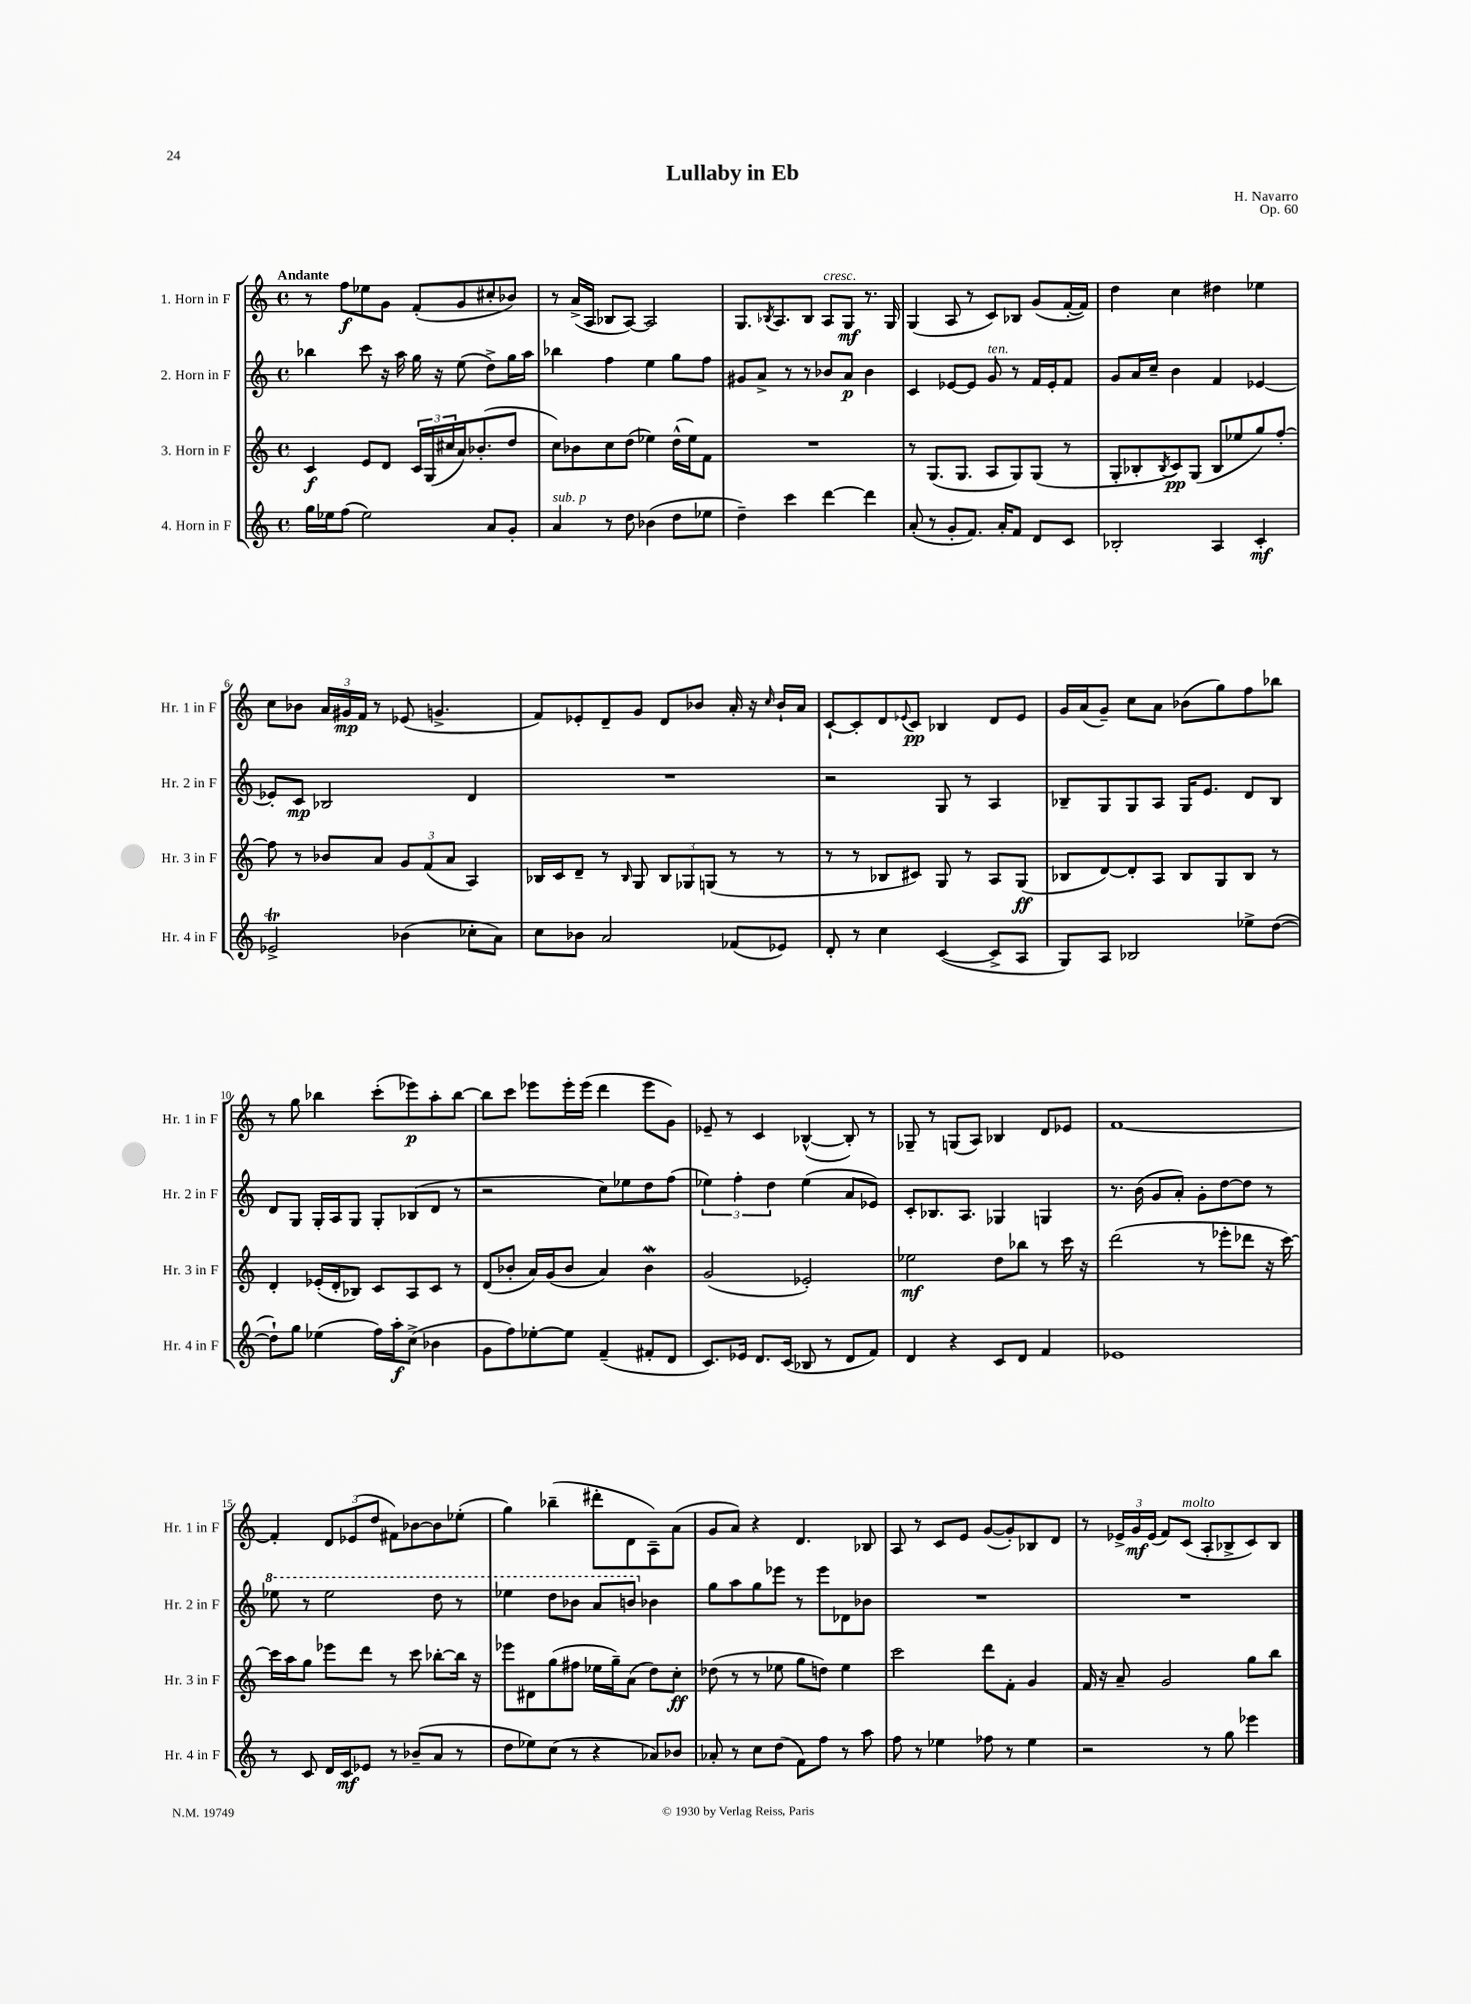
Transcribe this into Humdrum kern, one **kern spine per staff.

**kern	**kern	**kern	**kern
*staff4	*staff3	*staff2	*staff1
*clefG2	*clefG2	*clefG2	*clefG2
*k[]	*k[]	*k[]	*k[]
*M4/4	*M4/4	*M4/4	*M4/4
*met(c)	*met(c)	*met(c)	*met(c)
16gg	4c	4bb-	8r
16ee-	.	.	.
(8ff	.	.	8ff
2ee-)	8e	8ccc	8ee-
.	8d	16r	8g
.	.	16aa	.
.	24c	16gg	(8f'
.	(24G	.	.
.	.	16r	.
.	24cc#	.	.
.	16a)	(8ee	8g
.	(8.b-'	.	.
8a	.	8dd^)	8cc#'
8g'	8dd	16gg	8b-)
.	.	16aa	.
=	=	=	=
4a	8cc)	4bb-	8r
.	8b-	.	(16a^
.	.	.	16A
8r	8cc	4ff	8B-
8dd	(8dd	.	[8A)
(4b-	4ee-)	4ee	2A]
8dd	(16dd^^	8gg	.
.	16ee-)	.	.
8ee-	8f	8ff	.
=	=	=	=
4dd~)	1r	8g#	8.G
.	.	8a^	.
.	.	.	8qB-
.	.	.	8.A
4ccc	.	8r	.
.	.	8r	8B-
[4ddd	.	8b-	8A
.	.	8a	8G
4ddd]	.	4b-	8.r
.	.	.	16G
=	=	=	=
(8a'	8r	4c	(4G
8r	(8.G	.	.
8g'	.	[8e-	8A
.	8.G	.	.
8.f)	.	8e-]	8r
.	8A	8g	8c)
16a'	.	.	.
8f	8G)	8r	8B-
8d	(8G	16f	(8g
.	.	16e-'	.
8c	8r	8f	[16f'
.	.	.	16f])
=	=	=	=
2B-'	8G'	8g	4dd
.	8B-'	16a	.
.	.	16cc~	.
.	8qB-	.	.
.	8c)	4b	4cc
.	(8G	.	.
4A	8B-	4f	4dd#
.	8ee-	.	.
4c'	8gg)	[4e-	4ee-
.	[8ff'	.	.
=	=	=	=
2e-^	8ff]	8e-']	8cc
.	8r	8c	8b-
.	8b-	2B-	24a
.	.	.	24g#
.	.	.	24f
.	8a	.	8r
(4b-	12g	.	(8e-
.	(12f	.	.
.	.	.	4.g^
.	12a	.	.
8cc-'	4A)	4d	.
8a)	.	.	.
=	=	=	=
8cc	16B-	1r	8f)
.	16c	.	.
8b-	8d~	.	8e-'
2a	8r	.	8d~
.	16qqB-	.	.
.	8G	.	8g
.	12B-	.	8d
.	12G-	.	.
.	.	.	8b-
.	(12G	.	.
(8f-	8r	.	16a'
.	.	.	16r
.	.	.	16qqcc
8e-)	8r	.	16b-`
.	.	.	16a
=	=	=	=
8d'	8r	2r	[8c`
8r	8r	.	8c']
4cc	8B-	.	8d
.	.	.	8qqe-
.	8c#)	.	8c
([4c	8G	8G	4B-
.	8r	8r	.
8c^]	8A	4A	8d
8A	(8G	.	8e-
=	=	=	=
8G)	8B-	8B-~	16g
.	.	.	(16a
8A	[8d)	8G	8g~)
2B-	8d']	8G	8cc
.	8A	8A	8a
.	8B-	16G	(8b-
.	.	8.e	.
.	8G	.	8gg)
8ee-^	8B-	8d	8ff
([8dd	8r	8B-	8bb-
=	=	=	=
8dd`])	4d'	8d	8r
8gg	.	8G	8gg
(4ee-	(16e-'	16G'	4bb-
.	16d'	16A	.
.	8B-)	8G	.
16ff)	8c	8G'	(8ccc'
16aa'	.	.	.
(8cc^	8A	(8B-	8eee-)
4b-	8c	8d	8aa'
.	8r	8r	[8bb-
=	=	=	=
8g	(8d	2r	8bb-]
8ff)	8b-'	.	8ccc
[8ee-'	16a)	.	8eee-
.	(16g	.	.
8ee-]	8b-	.	16eee-'
.	.	.	(16eee-
(4f~	4a)	8cc)	4ddd
.	.	8ee-	.
8f#'	4b-	8dd	8eee-
8d	.	(8ff	8g)
=	=	=	=
8.c)	(2g	6ee-)	8e-~
.	.	.	8r
.	.	6ff'	.
16e-	.	.	.
8.d	.	.	4c
.	.	6dd	.
(16c	.	.	.
8B-	2e-')	(4ee-	([4B-^^
8r	.	.	.
8d	.	8a	8B-'])
8f)	.	8e-)	8r
=	=	=	=
4d	2ee-	8c'	8G-~
.	.	8.B-	8r
4r	.	.	(8G
.	.	8.A	.
.	.	.	8A)
8c	8dd	4G-	4B-
8d	8bb-	.	.
4f	8r	4G	8d
.	16ccc	.	8e-
.	16r	.	.
=	=	=	=
1e-	(2ddd	8.r	[1f
.	.	(16b	.
.	.	8g	.
.	.	8a')	.
.	8r	8g'	.
.	8eee-'	[8dd	.
.	8ddd-	8dd]	.
.	16r	8r	.
.	[16ccc)	.	.
=	=	=	=
8r	16ccc]	8eee-	4f']
.	16aa	.	.
8c	8gg	8r	.
16d	8eee-	2eee-	12d
16c	.	.	.
.	.	.	(12e-
8e-	8ddd	.	.
.	.	.	12dd
8r	8r	.	8f#)
(8b-~	8ccc	.	[8b-
8a	[8bb-'	8ddd	8b-]
8r	16bb-]	8r	(8ee-'
.	16r	.	.
=	=	=	=
8dd	8eee-	4eee-	4gg)
8ee-)	8d#	.	.
(8cc	(8gg	8ddd	(4bb-~
8r	8ff#	8bb-	.
4r	16ee-	8aa	8ddd#'
.	16gg~)	.	.
.	(8a	8bb	8d
8a-)	8dd)	4b-	8A~)
8b-	8cc'	.	(8a
=	=	=	=
8a-'	(8dd-	8gg	8g
8r	8r	8aa	8a)
8cc	8r	8gg	4r
(8dd	8ee-	8eee-	.
8f)	8gg	8r	4.d
8ff	8dd)	8eee-	.
8r	4ee-	8d-	.
8aa	.	8b-	8B-
=	=	=	=
8ff	2ccc	1r	8A
8r	.	.	8r
4ee-	.	.	8c
.	.	.	8e
8ff-	8ddd	.	([8g
8r	8f'	.	8g'])
4ee-	4g	.	8B-
.	.	.	8d
=	=	=	=
2r	16f	1r	8r
.	16r	.	.
.	8a~	.	24e-^
.	.	.	24g
.	.	.	(24e-
.	2g	.	8f)
.	.	.	(8c
8r	.	.	8A'
8gg	.	.	8B-^
4eee-	8gg	.	8c)
.	8bb	.	8B-
==	==	==	==
*-	*-	*-	*-
